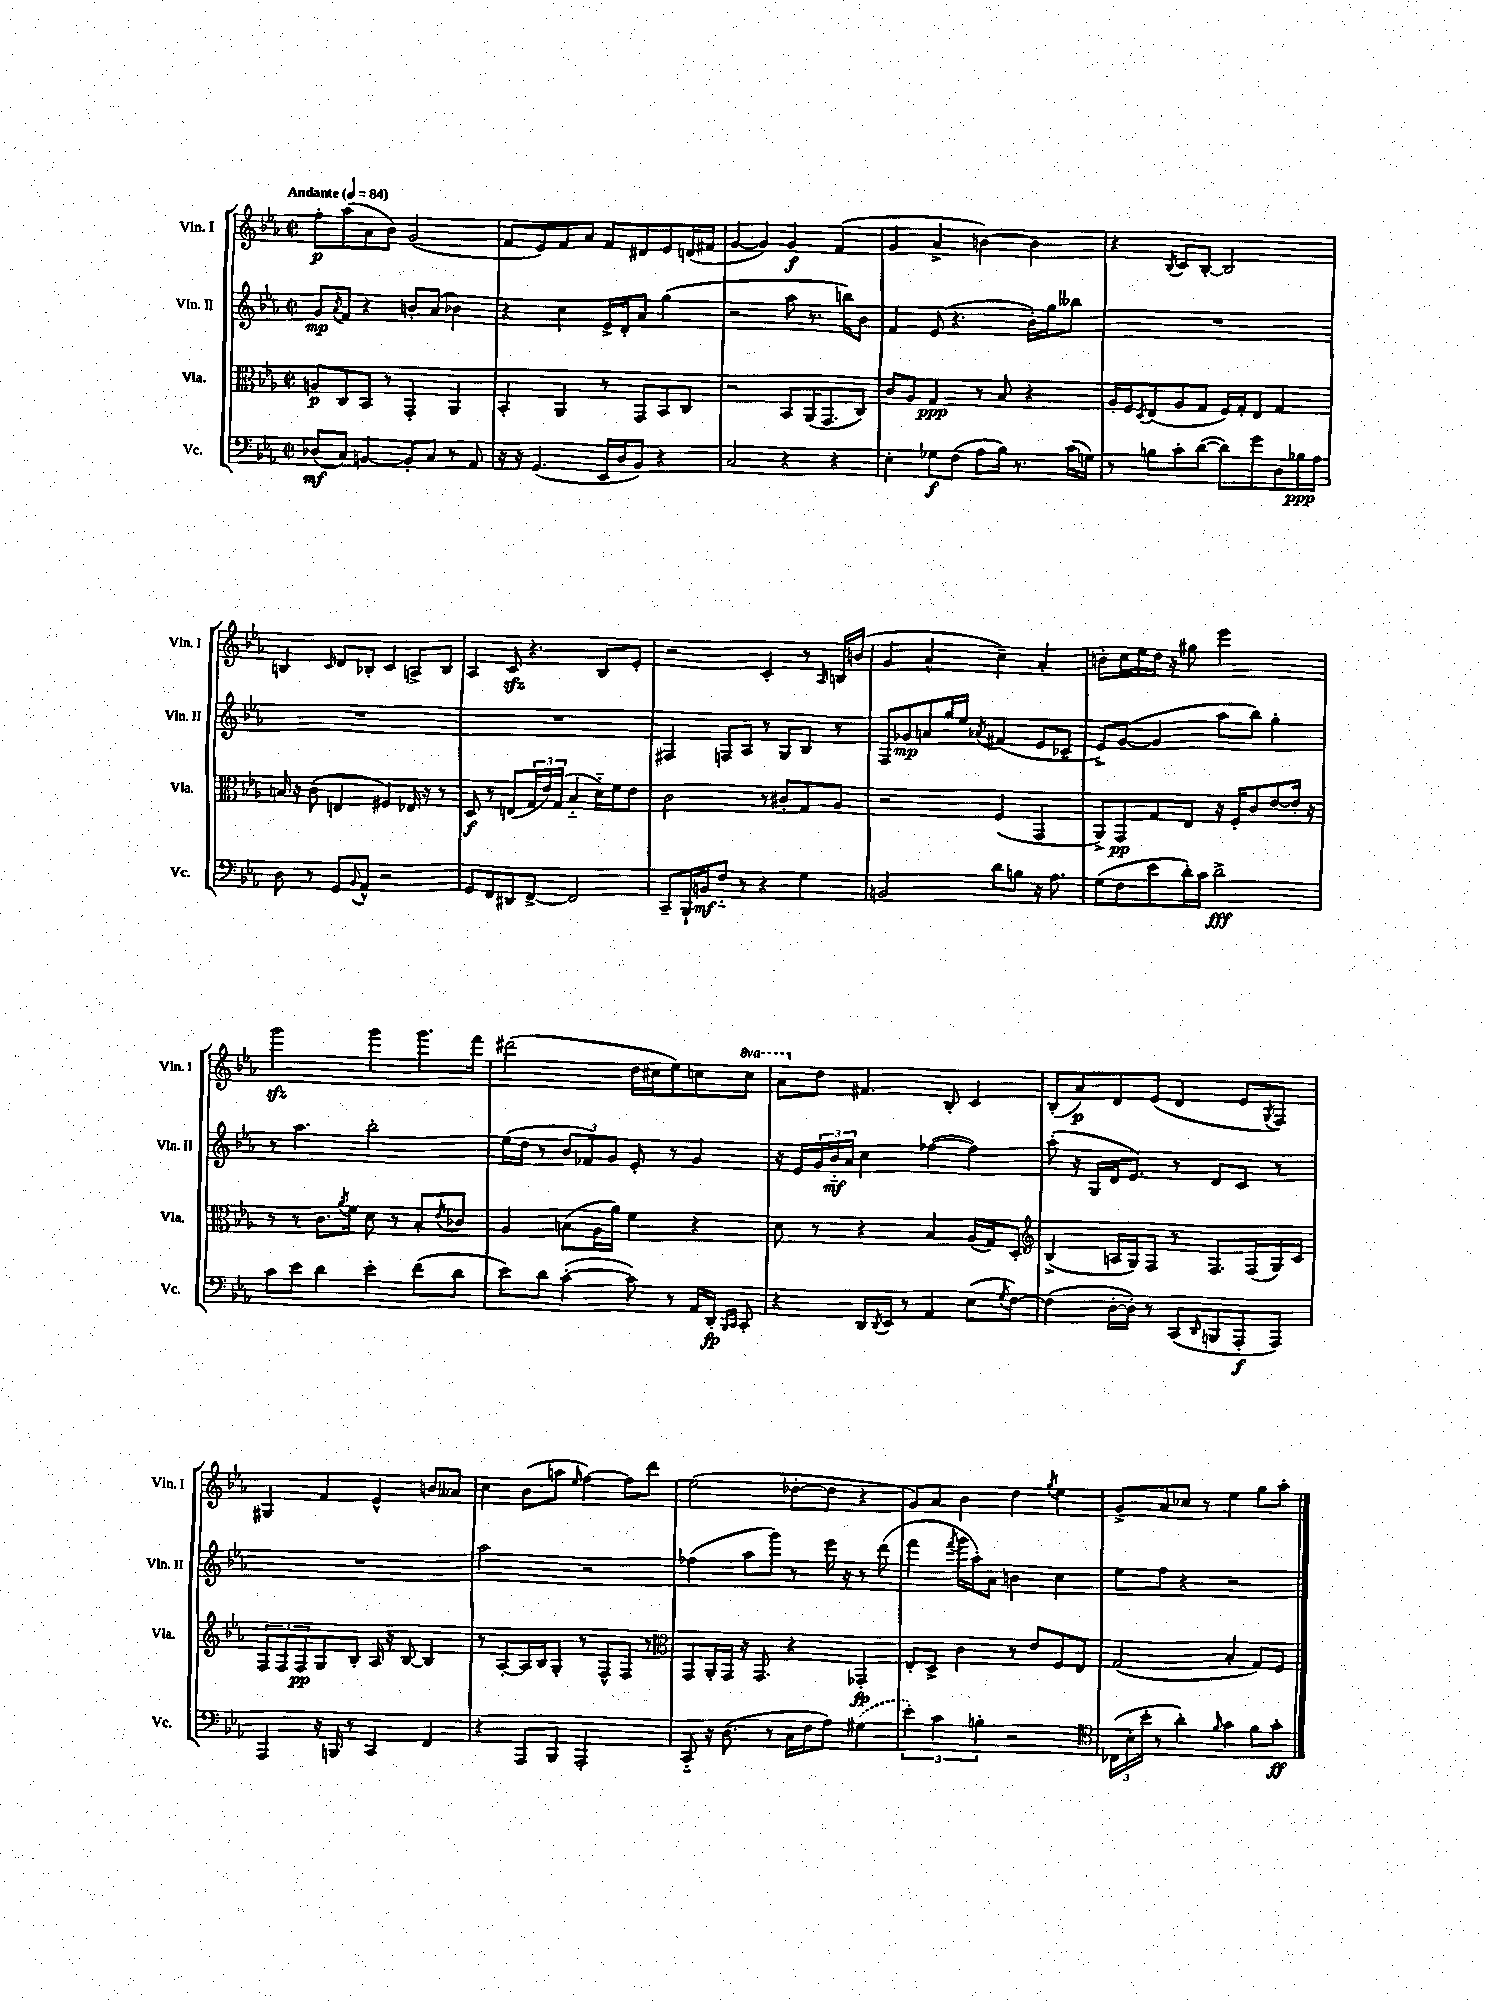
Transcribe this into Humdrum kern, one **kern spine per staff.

**kern	**kern	**kern	**kern
*staff4	*staff3	*staff2	*staff1
*clefF4	*clefC3	*clefG2	*clefG2
*k[b-e-a-]	*k[b-e-a-]	*k[b-e-a-]	*k[b-e-a-]
*M2/2	*M2/2	*M2/2	*M2/2
*met(c|)	*met(c|)	*met(c|)	*met(c|)
*MM84	*MM84	*MM84	*MM84
(8D-/L	8A/L	8g/L	8ff'\L
.	.	8qa-/	.
8C/J)	8C/	8f/J	(8aa-\
[4BB/	8BB-/J	4r	8a-\
.	8r	.	8b-\J)
8BB'/]L	4GG'/	8b'/L	(2g/
8C/J	.	(8a-/J	.
8r	4AA-/	4b-\)	.
8AA-/	.	.	.
=	=	=	=
16r	4BB-'/	4r	8f/L
16r	.	.	.
(4.GG/	.	.	8e-/)
.	4AA-/	4cc\	8f/
.	.	.	8a-/J
16EE-/LL	8r	16e-^/LL	8f/L
16D/J	.	16d'/J	.
8BB-/J)	8GG/L	8a-/J	8d#/
4r	8BB-/	(4gg\	8e-/
.	8C/J	.	(16d/L
.	.	.	16f#/JJ
=	=	=	=
2C/	2r	2r	[4g/
.	.	.	4g/])
4r	8BB-/L	8aa-\	4g/
.	(16AA-/K	8.r	.
.	8.GG/	.	.
4r	.	.	(4f/
.	.	16bb\LK)	.
.	8C/J)	8b-\J	.
=	=	=	=
4E-'\	8c/L	4f/	4g/
.	8A-/J	.	.
8G-\L	4G/	(8e-/	4a-^/
(8F\J	.	4.r	.
8A-\L	8r	.	[4b\)
16B-\Jk)	8B-/	.	.
8.r	.	.	.
.	4r	16b-'\LL)	4b\]
.	.	16gg\J	.
(16c\LL	.	8bb--\J	.
16G\JJ)	.	.	.
=	=	=	=
8r	16A-'/LL	1r	4r
.	16F/J	.	.
.	8qD/	.	.
8B\L	(8E-/	.	.
.	.	.	8qB-/
8c'\	8A-/	.	8c/L
([8d\J	8G/J	.	[8B-'/J
8d\]L)	16F/LL)	.	2B-/]
.	16G'/J	.	.
8g\	8E-/J	.	.
8D\	4G/	.	.
16B-\L	.	.	.
16A-\JJ	.	.	.
=	=	=	=
8D\	16B/	1r	4B/
.	16r	.	.
8r	(8c\	.	.
.	.	.	16qqc/
8GG/L	4E/	.	8d/L
8qqBB-/	.	.	.
8AA-^^/J	.	.	8B-'/J
2r	4F#/)	.	4c/
.	16E-/	.	8A^/L
.	16r	.	.
.	8r	.	8B-/J
=	=	=	=
8GG/L	8D/	1r	4A-/
8FF/	8r	.	.
8DD#/	(8E/L	.	8c/
[8FF^/J	24G/L	.	4.r
.	24e-/)	.	.
.	(24G/JJ	.	.
2FF/]	4B-'~/	.	.
.	16d'~\LL)	.	8B-/L
.	16f\J	.	.
.	8e-\J	.	8e-'/J
=	=	=	=
8CC~/L	2c\	4F#/	2r
16BBB-`/L	.	.	.
16BB/J	.	.	.
8F'~/J	.	8F/L	.
8r	.	8A-/J	.
4r	8r	8r	4c'/
.	8c#'/L	8G/L	.
4G\	8G/	8B-/J	8r
.	.	.	16qqA-/
.	8A-/J	8r	16B/LL
.	.	.	(16b/JJ
=	=	=	=
2BB/	2r	8F/L	4g/
.	.	8g-/	.
.	.	8a/	4a-^^/
.	.	16gg/L	.
.	.	16ee-/JJ	.
.	.	8qa-/	.
8d\L	(4F/	(4f#/	4cc~\)
8B\J	.	.	.
16r	4GG/	8e-/L	4a-'/
8.A-\	.	.	.
.	.	8c-~/J	.
=	=	=	=
(8G\L	8AA-^/L)	8e-^/L)	8b'\L
8F\	8GG/	([8g/J	16cc\L
.	.	.	16ee-\
8e-\	8G/	4g/]	16dd\JJ
.	.	.	16r
16d'\L)	8E-/J	.	8gg#\
16c\JJ	.	.	.
2d^\	16r	8aa-\L	2eee-\
.	16F'/LK	.	.
.	8c/	8bb-\J)	.
.	[8e-/	4gg'\	.
.	16e-'/]Jk	.	.
.	16r	.	.
=	=	=	=
8c\L	8r	8r	2ggg\
8e-\J	8r	4.aa-\	.
4d\	8.c\L	.	.
.	8qa-/	.	.
.	16f\Jk	.	.
4e-'\	8d\	2bb-'\	4ggg\
.	8r	.	.
(8f\L	8B-'/L	.	8.ggg\L
.	8qe-/	.	.
8d\J	8c-/J	.	.
.	.	.	16fff\Jk
=	=	=	=
8e-\L)	4A-/	(16ee-\LL	(2ddd#\
.	.	16dd\JJ	.
8d\J	.	8r	.
([4c'\	(8B\L	12b-/L	.
.	.	12f-/)	.
.	16A-\L	.	.
.	.	12g/J	.
.	16a-\JJ)	.	.
8c\])	4f\	8e-'/	16dd\LL
.	.	.	16cc#\J
8r	.	8r	8ee-\)
16AA-/LL	4r	4g/	8cc\
16DD'/JJ	.	.	.
16qqBBB-/LL	.	.	.
16qqCC/JJ	.	.	.
8CC'/	.	.	8ccc\J
=	=	=	=
4r	8d\	16r	8aa-\L
.	.	16e-/LL	.
.	8r	24g/	8dd\J
.	.	24b-'~/	.
.	.	24a-/JJ	.
16DD/LL	4r	4cc\	4.f#/
8qDD/	.	.	.
16EE-/JJ	.	.	.
8r	.	.	.
4AA-/	4B-/	([4ff-\	.
.	.	.	8B-'/
(8E-\L	(16A-/LL	4ff-\])	4c/
.	16G/J)	.	.
8qG/	.	.	.
[8F\J)	8D'/J	.	.
=	=	=	=
*	*clefG2	*	*
(4F\]	(4B-^/	(8aa-'\	(8B-'/L
.	.	16r	8a-/)
.	.	16G/LL	.
[16D'\LL	16A/LL	16d/J	8d/
16D'\]JJ)	16G/J)	8.e-/J)	.
8r	8F/J	.	(8e-/J
(8CC/L	8r	8r	4d/
16qqDD/	.	.	.
8BBB/	8.F/L	8d/L	.
8AAA-'/	.	8c/J	8e-/L
.	(16F/L	.	.
.	.	.	8qG/
8AAA-/J)	16G/)	8r	8F/J)
.	16c/JJ	.	.
=	=	=	=
4AAA-/	12F/L	1r	4G#/
.	12F/	.	.
.	12F/	.	.
16r	8G/	.	4f/
16BBB/	.	.	.
8r	8B-'/J	.	.
4CC/	16A-/	.	4e-^^/
.	16r	.	.
.	[8B-/	.	.
4FF/	4B-/]	.	8b/L
.	.	.	8a--/J
=	=	=	=
4r	8r	2aa-\	4cc\
.	[8A-'/L	.	.
8AAA-/L	16A-/]L	.	(8b-\L
.	16B-/J	.	.
8BBB-/J	8G'/J	.	8aa\J
.	.	.	16qqee-/
2AAA-'/	8r	2r	[4ff\)
.	8F^^/L	.	.
.	8F/J	.	8ff\]L
.	8r	.	8ddd\J
=	=	=	=
*	*clefC3	*	*
8CC'~/	8GG/L	(4ff-\	(2ee-\
16r	16AA-'/L	.	.
(8.D\	16GG/JJ	.	.
.	16r	8aa-\L	.
.	8.GG/	.	.
8r	.	8ggg\J)	.
16C\LL	4r	8r	[8dd-'\L
16F\J	.	.	.
8A-\J)	.	16eee-\	8dd-\]J
.	.	16r	.
(4G#\	4GG-'/	8r	4r
.	.	(8ddd\	.
=	=	=	=
6e-'\)	8E-'/L	4fff\	8g/L)
.	8D^/J	.	8a-/J
6c\	.	.	.
.	.	8qfff/	.
.	4c\	16ggg\LL	4b-\
.	.	16aa-'\J)	.
6B'\	.	.	.
.	.	8a-\J	.
2r	8r	4b\	4dd\
.	8e-/L	.	.
.	.	.	8qgg/
.	8F/	4cc\	4ee-\
.	8E-/J	.	.
=	=	=	=
*clefC4	*	*	*
(24C-\LL	(2G/	8ee-\L	8g^/L
24B-'\	.	.	.
24b-'\JJ	.	.	.
8r	.	8ff\J	8a-/
4a-'\)	.	4r	8cc-/J
.	.	.	8r
16qqf/	.	.	.
4g\	4B-'/	2r	4ee-\
8f\L	8G/L)	.	8gg\L
8g'\J	8F/J	.	8aa-'\J
==	==	==	==
*-	*-	*-	*-
